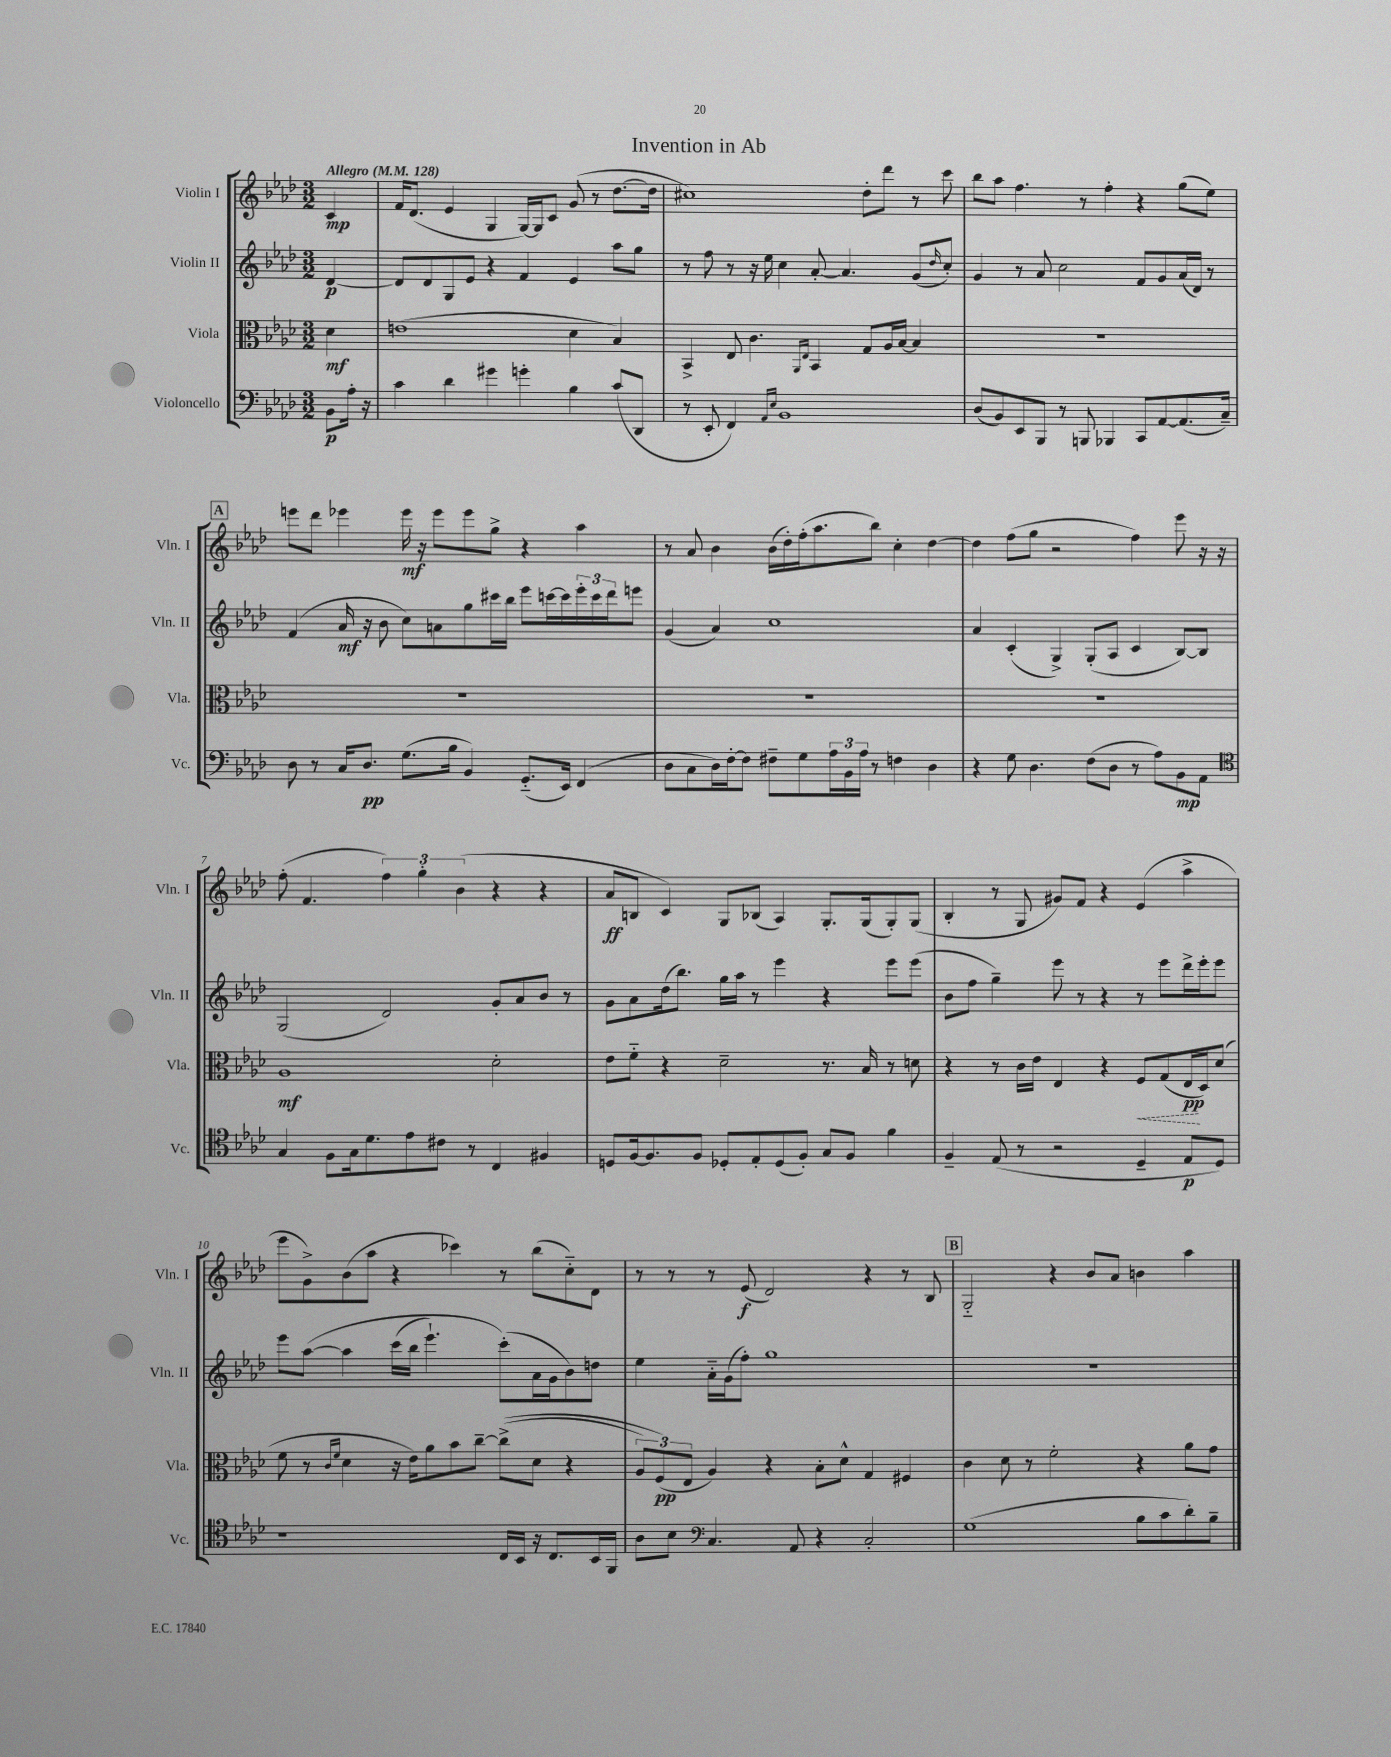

**kern	**dynam	**kern	**dynam	**kern	**dynam	**kern	**dynam
*part4	*part4	*part3	*part3	*part2	*part2	*part1	*part1
*staff4	*staff4	*staff3	*staff3	*staff2	*staff2	*staff1	*staff1
*I"Violoncello	*	*I"Viola	*	*I"Violin II	*	*I"Violin I	*
*I'Vc.	*	*I'Vla.	*	*I'Vln. II	*	*I'Vln. I	*
*clefF4	*	*clefC3	*	*clefG2	*	*clefG2	*
*k[b-e-a-d-]	*	*k[b-e-a-d-]	*	*k[b-e-a-d-]	*	*k[b-e-a-d-]	*
*M3/2	*	*M3/2	*	*M3/2	*	*M3/2	*
*MM128	*	*MM128	*	*MM128	*	*MM128	*
=	=	=	=	=	=	=	=
!	!	!	!	!	!	!LO:TX:a:B:t=Allegro	!
8BB-\L	p	4d-\	mf	[4d-/	p	4c/	mp
16A-'\Jk	.	.	.	.	.	.	.
16r	.	.	.	.	.	.	.
=1	=1	=1	=1	=1	=1	=1	=1
4c\	.	(1en	.	8d-/L]	.	16f/KL	.
.	.	.	.	.	.	(8.d-/J	.
.	.	.	.	8d-/	.	.	.
4d-\	.	.	.	8G/	.	4e-/	.
.	.	.	.	8e-/J	.	.	.
4g#X\	.	.	.	4r	.	4G/	.
4gn'\	.	.	.	4f/	.	[16G/LL)	.
.	.	.	.	.	.	16G/J]	.
.	.	.	.	.	.	8c/J	.
4B-\	.	4d-\	.	4e-/	.	(8g/	.
.	.	.	.	.	.	8r	.
(8c/L	.	4B-/)	.	8aa-\L	.	[8.dd-\L	.
8DD-/J	.	.	.	8gg\J	.	.	.
.	.	.	.	.	.	16dd-\Jk]	.
=2	=2	=2	=2	=2	=2	=2	=2
8r	.	4BB-^/	.	8r	.	1cc#X)	.
8EE-'/	.	.	.	8ff\	.	.	.
4FF/)	.	8E-/	.	8r	.	.	.
.	.	4.c\	.	16r	.	.	.
.	.	.	.	16ee-\	.	.	.
16qqAA-/LL	.	.	.	.	.	.	.
16qqE-/JJ	.	.	.	.	.	.	.
1BB-	.	.	.	4cc\	.	.	.
.	.	16qqAA-/LL	.	.	.	.	.
.	.	16qqE-/JJ	.	.	.	.	.
.	.	4BB-/	.	[8a-'/	.	.	.
.	.	.	.	4.a-/]	.	.	.
.	.	8G/L	.	.	.	8dd-'\L	.
.	.	16A-/L	.	.	.	8ddd-\J	.
.	.	[16B-/JJ	.	.	.	.	.
.	.	4B-/]	.	(8g/L	.	8r	.
.	.	.	.	16qqdd-/	.	.	.
.	.	.	.	8cc'/J)	.	8ccc\	.
=3	=3	=3	=3	=3	=3	=3	=3
(8D-/L	.	1.r	.	4g/	.	8bb-\L	.
8BB-/)	.	.	.	.	.	8aa-\J	.
8EE-/	.	.	.	8r	.	4.ff\	.
8BBB-/J	.	.	.	8a-/	.	.	.
8r	.	.	.	2cc\	.	.	.
8BBBn/	.	.	.	.	.	8r	.
4BBB-X/	.	.	.	.	.	4ff'\	.
8CC/L	.	.	.	8f/L	.	4r	.
[8AA-/	.	.	.	8g/	.	.	.
(8.AA-/]	.	.	.	(16a-/L	.	(8gg\L	.
.	.	.	.	16d-/JJ)	.	.	.
.	.	.	.	8r	.	8ee-\J)	.
16C~/Jk)	.	.	.	.	.	.	.
!!LO:LB:g=z
!!LO:REH:place=s1:t=A
=4	=4	=4	=4	=4	=4	=4	=4
8D-\	.	1.r	.	(4f/	.	8eeen\L	.
8r	.	.	.	.	.	8ddd-\J	.
16C/KL	.	.	.	16a-/	mf	4eee-X\	.
8.D-/J	pp	.	.	16r	.	.	.
.	.	.	.	8b-\	.	.	.
(8.G\L	.	.	.	8cc\L)	.	16eee-\	mf
.	.	.	.	.	.	16r	.
.	.	.	.	8an\	.	8eee-\L	.
16B-\Jk	.	.	.	.	.	.	.
4BB-/)	.	.	.	8gg\	.	8eee-\	.
.	.	.	.	16ccc#X\L	.	8gg^\J	.
.	.	.	.	16bb-\JJ	.	.	.
(8.GG/L	.	.	.	8eee-\L	.	4r	.
.	.	.	.	[16cccn\L	.	.	.
16EE-/Jk)	.	.	.	16ccc\]	.	.	.
(4FF/	.	.	.	24eee-'\	.	4aa-\	.
.	.	.	.	24ccc\	.	.	.
.	.	.	.	24ddd-\J	.	.	.
.	.	.	.	8eeen\J	.	.	.
=5	=5	=5	=5	=5	=5	=5	=5
8D-\L	.	1.r	.	(4g/	.	8r	.
8C\	.	.	.	.	.	8a-/	.
16D-\L)	.	.	.	4a-/)	.	4b-\	.
[16F'\J	.	.	.	.	.	.	.
8F\J]	.	.	.	.	.	.	.
8F#X~\L	.	.	.	1cc	.	(16b-\LL	.
.	.	.	.	.	.	16dd-'\)	.
8G\	.	.	.	.	.	(16ff'\J	.
.	.	.	.	.	.	8.aa-\	.
24A-\L	.	.	.	.	.	.	.
24BB-\	.	.	.	.	.	.	.
24A-\JJ	.	.	.	.	.	.	.
8r	.	.	.	.	.	8bb-\J)	.
4Fn\	.	.	.	.	.	4cc'\	.
4D-\	.	.	.	.	.	[4dd-\	.
=6	=6	=6	=6	=6	=6	=6	=6
4r	.	1.r	.	4a-/	.	4dd-\]	.
8G\	.	.	.	(4c'/	.	(8ff\L	.
4.D-\	.	.	.	.	.	8gg\J	.
.	.	.	.	4G^/)	.	2r	.
(8F\L	.	.	.	(8G'/L	.	.	.
8D-\J	.	.	.	8A-/J	.	.	.
8r	.	.	.	4c/	.	4ff\)	.
8A-\L)	.	.	.	.	.	.	.
8BB-\	mp	.	.	[8B-/L)	.	8eee-\	.
8AA-\J	.	.	.	8B-/J]	.	16r	.
.	.	.	.	.	.	16r	.
!!LO:LB:g=z
=7	=7	=7	=7	=7	=7	=7	=7
*clefC4	*	*	*	*	*	*	*
4G/	.	1A-	mf	(2G/	.	(8ff'\	.
.	.	.	.	.	.	4.f/	.
8F\L	.	.	.	.	.	.	.
16G\k	.	.	.	.	.	.	.
8.d-\	.	.	.	.	.	.	.
.	.	.	.	2d-/)	.	6ff\)	.
8e-\	.	.	.	.	.	.	.
.	.	.	.	.	.	6gg'\	.
8c#X\J	.	.	.	.	.	.	.
.	.	.	.	.	.	(6b-\	.
8r	.	.	.	.	.	.	.
4C/	.	2d-'\	.	8g'/L	.	4r	.
.	.	.	.	8a-/	.	.	.
4F#X/	.	.	.	8b-/J	.	4r	.
.	.	.	.	8r	.	.	.
=8	=8	=8	=8	=8	=8	=8	=8
8Dn/L	.	8e-\L	.	8g\L	.	8a-/L	ff
[16F/k	.	8f\J	.	8a-\	.	8Bn/J	.
8.F/]	.	.	.	.	.	.	.
.	.	4r	.	(16dd-\k	.	4c/)	.
.	.	.	.	8.bb-\J)	.	.	.
8F/J	.	.	.	.	.	.	.
8D-X'/L	.	2d-~\	.	16gg\LL	.	8G/L	.
.	.	.	.	16aa-\JJ	.	.	.
8E-'/	.	.	.	8r	.	(8B-X/J	.
(8D-/	.	.	.	4eee-\	.	4A-/)	.
8F'/J)	.	.	.	.	.	.	.
8G/L	.	8.r	.	4r	.	8.G'/L	.
8F/J	.	.	.	.	.	.	.
.	.	16B-/	.	.	.	(16G/k	.
4f\	.	8r	.	8eee-\L	.	8G'/)	.
.	.	8dn\	.	(8eee-\J	.	(8G/J	.
=9	=9	=9	=9	=9	=9	=9	=9
4F~/	.	4r	.	8b-\L	.	4B-'/	.
.	.	.	.	8ff\J	.	.	.
(8E-/	.	8r	.	4gg~\)	.	8r	.
8r	.	16c\LL	.	.	.	8G/	.
.	.	16e-\JJ	.	.	.	.	.
2r	.	4E-/	.	8eee-\	.	8g#X/L)	.
.	.	.	.	8r	.	8f/J	.
.	.	4r	.	4r	.	4r	.
!	!	!	!LO:HP:b	!	!	!	!
4D-~/	.	8F/L	<	8r	.	(4e-/	.
.	.	(8G/	.	8eee-\L	.	.	.
8E-/L	p	16E-/L	pp	16ddd-^\L	.	4aa-^\	.
.	.	16D-/J)	[	16eee-'\J	.	.	.
8D-/J)	.	(8d-/J	.	8eee-\J	.	.	.
!!LO:LB:g=z
=10	=10	=10	=10	=10	=10	=10	=10
1r	.	8f\	.	8eee-\L	.	8eee-\L	.
.	.	8r	.	([8aa-\J	.	8g^\)	.
.	.	16qqc/LL	.	.	.	.	.
.	.	16qqf/JJ	.	.	.	.	.
.	.	4d-\	.	4aa-\]	.	(8b-\	.
.	.	.	.	.	.	8aa-\J	.
.	.	16r	.	(16ccc\LL	.	4r	.
.	.	16e-\KL)	.	16bb-\JJ	.	.	.
.	.	8a-\	.	4.eee-`\)	.	.	.
.	.	8b-\	.	.	.	4ccc-X\)	.
.	.	[8cc~\J	.	.	.	.	.
16C/LL	.	((8cc^\L]	.	(8ccc'\L)	.	8r	.
16BB-/JJ	.	.	.	.	.	.	.
16r	.	8d-\J	.	16a-\L	.	(8bb-\L	.
8.C/L	.	.	.	16g\J	.	.	.
.	.	4r	.	8b-\)	.	8cc\)	.
16BB-/L	.	.	.	8ddn\J	.	8d-\J	.
16FF/JJ	.	.	.	.	.	.	.
=11	=11	=11	=11	=11	=11	=11	=11
8A-\L	.	12A-/L)	.	4ee-\	.	8r	.
.	.	(12F/)	pp	.	.	.	.
8B-\J	.	.	.	.	.	8r	.
.	.	12E-/J	.	.	.	.	.
*clefF4	*	*	*	*	*	*	*
4.C/	.	4A-/)	.	16a-\LL	.	8r	.
.	.	.	.	(16g\J	.	.	.
.	.	.	.	8ff'\J)	.	(8e-/	f
.	.	4r	.	1gg	.	2d-/)	.
8AA-/	.	.	.	.	.	.	.
4r	.	8B-'\L	.	.	.	.	.
.	.	8d-^^\J	.	.	.	.	.
2C'/	.	4G/	.	.	.	4r	.
.	.	4F#X/	.	.	.	8r	.
.	.	.	.	.	.	8B-/	.
!!LO:REH:place=s1:t=B
=12	=12	=12	=12	=12	=12	=12	=12
(1G	.	4c\	.	1.r	.	2G/	.
.	.	8d-\	.	.	.	.	.
.	.	8r	.	.	.	.	.
.	.	2f'\	.	.	.	4r	.
.	.	.	.	.	.	8b-/L	.
.	.	.	.	.	.	8a-/J	.
8B-\L	.	4r	.	.	.	4bn\	.
8c\	.	.	.	.	.	.	.
8d-'\)	.	8a-\L	.	.	.	4aa-\	.
8B-~\J	.	8g\J	.	.	.	.	.
==	==	==	==	==	==	==	==
*-	*-	*-	*-	*-	*-	*-	*-
